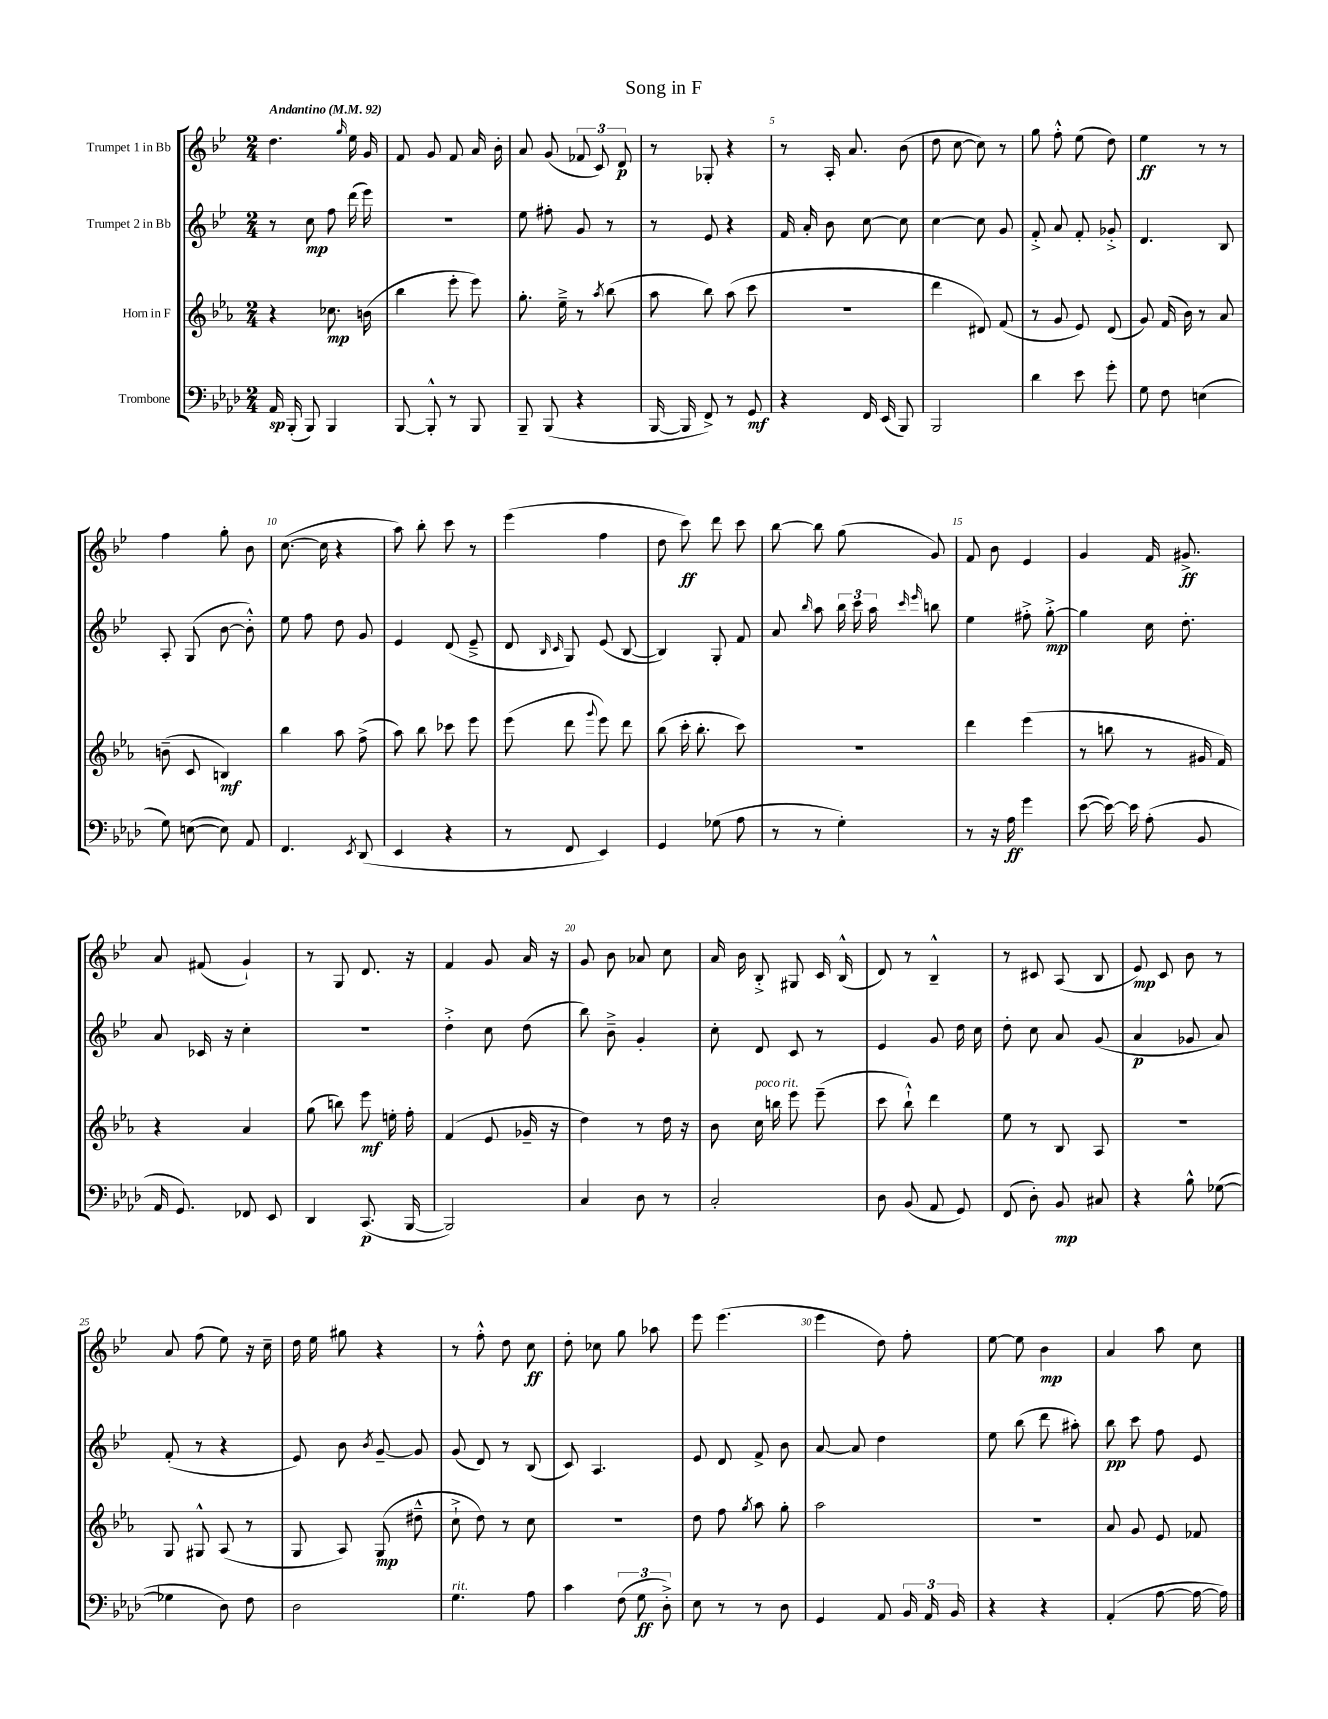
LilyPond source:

\header { title = "Song in F" }
<<
\new StaffGroup <<
\new Staff = "s0" \with { instrumentName = "Trumpet 1 in Bb" } {
    \clef treble \key bes \major \numericTimeSignature \time 2/4 \tempo "Andantino" 4 = 92
    \autoBeamOff d''4. \grace { g''16 } ees''16 g'16 |
    f'8 g'8 f'8 a'16 bes'16-. |
    a'8 g'8( \tuplet 3/2 { fes'8 c'8) d'8\p } |
    r8 ges8-. r4 |
    r8 a16-. a'8. bes'8( |
    d''8 c''8~ c''8) r8 |
    g''8 f''8-.-^ ees''8( d''8) |
    ees''4\ff r8 r8 |
    f''4 g''8-. bes'8 |
    c''8.~( c''16 r4 |
    a''8) bes''8-. c'''8 r8 |
    ees'''4( f''4 |
    d''8 c'''8\ff) d'''8 c'''8 |
    bes''8~ bes''8 g''8( g'8) |
    f'8 bes'8 ees'4 |
    g'4 f'16 gis'8.->\ff |
    a'8 fis'8( g'4-!) |
    r8 g8 d'8. r16 |
    f'4 g'8 a'16 r16 |
    g'8 bes'8 aes'8 c''8 |
    a'16 bes'16 bes8-.-> gis8 c'16 bes16-^( |
    d'8) r8 bes4---^ |
    r8 cis'8 a8( bes8 |
    ees'8\mp) c'8 bes'8 r8 |
    a'8 f''8( ees''8) r16 c''16-- |
    d''16 ees''16 gis''8 r4 |
    r8 f''8-.-^ d''8 c''8\ff |
    d''8-. ces''8 g''8 aes''8 |
    ees'''8 ees'''4.( |
    ees'''4 d''8) f''8-. |
    ees''8~ ees''8 bes'4\mp |
    a'4 a''8 c''8 \bar "|." |
}
\new Staff = "s1" \with { instrumentName = "Trumpet 2 in Bb" } {
    \clef treble \key bes \major \numericTimeSignature \time 2/4
    \autoBeamOff r8 c''8\mp f''8 d'''16( ees'''16) |
    r2 |
    ees''8 fis''8-. g'8 r8 |
    r8 ees'8 r4 |
    f'16 a'16-. bes'8 c''8~ c''8 |
    c''4~ c''8 g'8 |
    f'8-.-> a'8 f'8-. ges'8-.-> |
    d'4. bes8 |
    a8-. g8( bes'8~ bes'8-.-^) |
    ees''8 f''8 d''8 g'8 |
    ees'4 d'8( ees'8---> |
    d'8 \grace { bes16 c'16 } g8) ees'8( bes8~ |
    bes4) g8-. f'8 |
    a'8 \grace { bes''16 } a''8 \tuplet 3/2 { bes''16 c'''16 a''16 } \grace { c'''16 ees'''16 } b''8 |
    ees''4 fis''8-.-> g''8~-.->\mp |
    g''4 c''16 d''8.-. |
    a'8 ces'16 r16 c''4-. |
    R2 |
    d''4-.-> c''8 d''8( |
    bes''8) bes'8---> g'4-. |
    c''8-. d'8 c'8 r8 |
    ees'4 g'8 d''16 c''16 |
    d''8-. c''8 a'8 g'8( |
    a'4\p ges'8 a'8) |
    f'8-.( r8 r4 |
    ees'8) bes'8 \acciaccatura { bes'8 } g'8~-- g'8 |
    g'8( d'8) r8 bes8( |
    c'8) a4. |
    ees'8 d'8 f'8-> bes'8 |
    a'8~ a'8 d''4 |
    ees''8 bes''8( d'''8 ais''8-.) |
    bes''8\pp c'''8 f''8 ees'8 \bar "|." |
}
\new Staff = "s2" \with { instrumentName = "Horn in F" } {
    \clef treble \key ees \major \numericTimeSignature \time 2/4
    \autoBeamOff r4 ces''8.\mp b'16( |
    bes''4 ees'''8-. ees'''8) |
    g''8.-. ees''16---> r8 \acciaccatura { aes''8 } bes''8( |
    aes''8 bes''8) aes''8( c'''8 |
    R2 |
    d'''4 dis'8) f'8( |
    r8 g'8 ees'8) d'8( |
    g'8) f'16( bes'16) r8 aes'8 |
    b'8--( c'8 b4\mf) |
    bes''4 aes''8 f''8->( |
    aes''8) bes''8 ces'''8 ees'''8 |
    ees'''8( d'''8 \appoggiatura { g'''8 } ees'''8) d'''8 |
    bes''8( c'''16-. bes''8.-. c'''8) |
    R2 |
    d'''4 ees'''4( |
    r8 b''8 r8 gis'16 f'16) |
    r4 aes'4 |
    g''8( b''8) ees'''8\mf e''16-. f''16-. |
    f'4( ees'8 ges'16-- r16 |
    d''4) r8 d''16 r16 |
    bes'8 c''16^\markup { \italic "poco rit." } b''16 ees'''8 ees'''8--( |
    c'''8 bes''8-!-^) d'''4 |
    ees''8 r8 bes8 aes8 |
    r2 |
    g8 gis8-^ aes8( r8 |
    g8 aes8) g8\mp( dis''8---^ |
    c''8-!-> d''8) r8 c''8 |
    R2 |
    d''8 f''8 \acciaccatura { g''8 } aes''8 g''8-. |
    aes''2 |
    R2 |
    aes'8 g'8 ees'8 fes'8 \bar "|." |
}
\new Staff = "s3" \with { instrumentName = "Trombone" } {
    \clef bass \key aes \major \numericTimeSignature \time 2/4
    \autoBeamOff aes,16\sp bes,,16-.( bes,,8) bes,,4 |
    bes,,8~ bes,,8-.-^ r8 bes,,8 |
    bes,,8-- bes,,8( r4 |
    bes,,16~ bes,,16 f,8->) r8 g,8\mf |
    r4 f,16 ees,16( bes,,8) |
    bes,,2 |
    des'4 ees'8 g'8-. |
    g8 f8 e4( |
    g8) e8~( e8) aes,8 |
    f,4. \acciaccatura { ees,8 } des,8( |
    ees,4 r4 |
    r8 f,8 ees,4) |
    g,4 ges8( aes8 |
    r8 r8 g4-.) |
    r8 r16 aes16\ff g'4 |
    ees'8~( ees'16~) ees'16 aes8-.( bes,8 |
    aes,16 g,8.) fes,8 ees,8 |
    des,4 c,8.\p( bes,,16~ |
    bes,,2) |
    c4 des8 r8 |
    c2-. |
    des8 bes,8( aes,8 g,8) |
    f,8( des8-.) bes,8\mp cis8 |
    r4 bes8-^ ges8~( |
    ges4 des8) f8 |
    des2 |
    g4.^\markup { \italic "rit." } aes8 |
    c'4 \tuplet 3/2 { f8( g8\ff des8-.->) } |
    ees8 r8 r8 des8 |
    g,4 aes,8 \tuplet 3/2 { bes,16 aes,16 bes,16 } |
    r4 r4 |
    aes,4-.( aes8~ aes16~ aes16) \bar "|." |
}
>>
>>
\layout { \context { \Score \override BarNumber.break-visibility = ##(#f #t #t) barNumberVisibility = #(every-nth-bar-number-visible 5) } }
